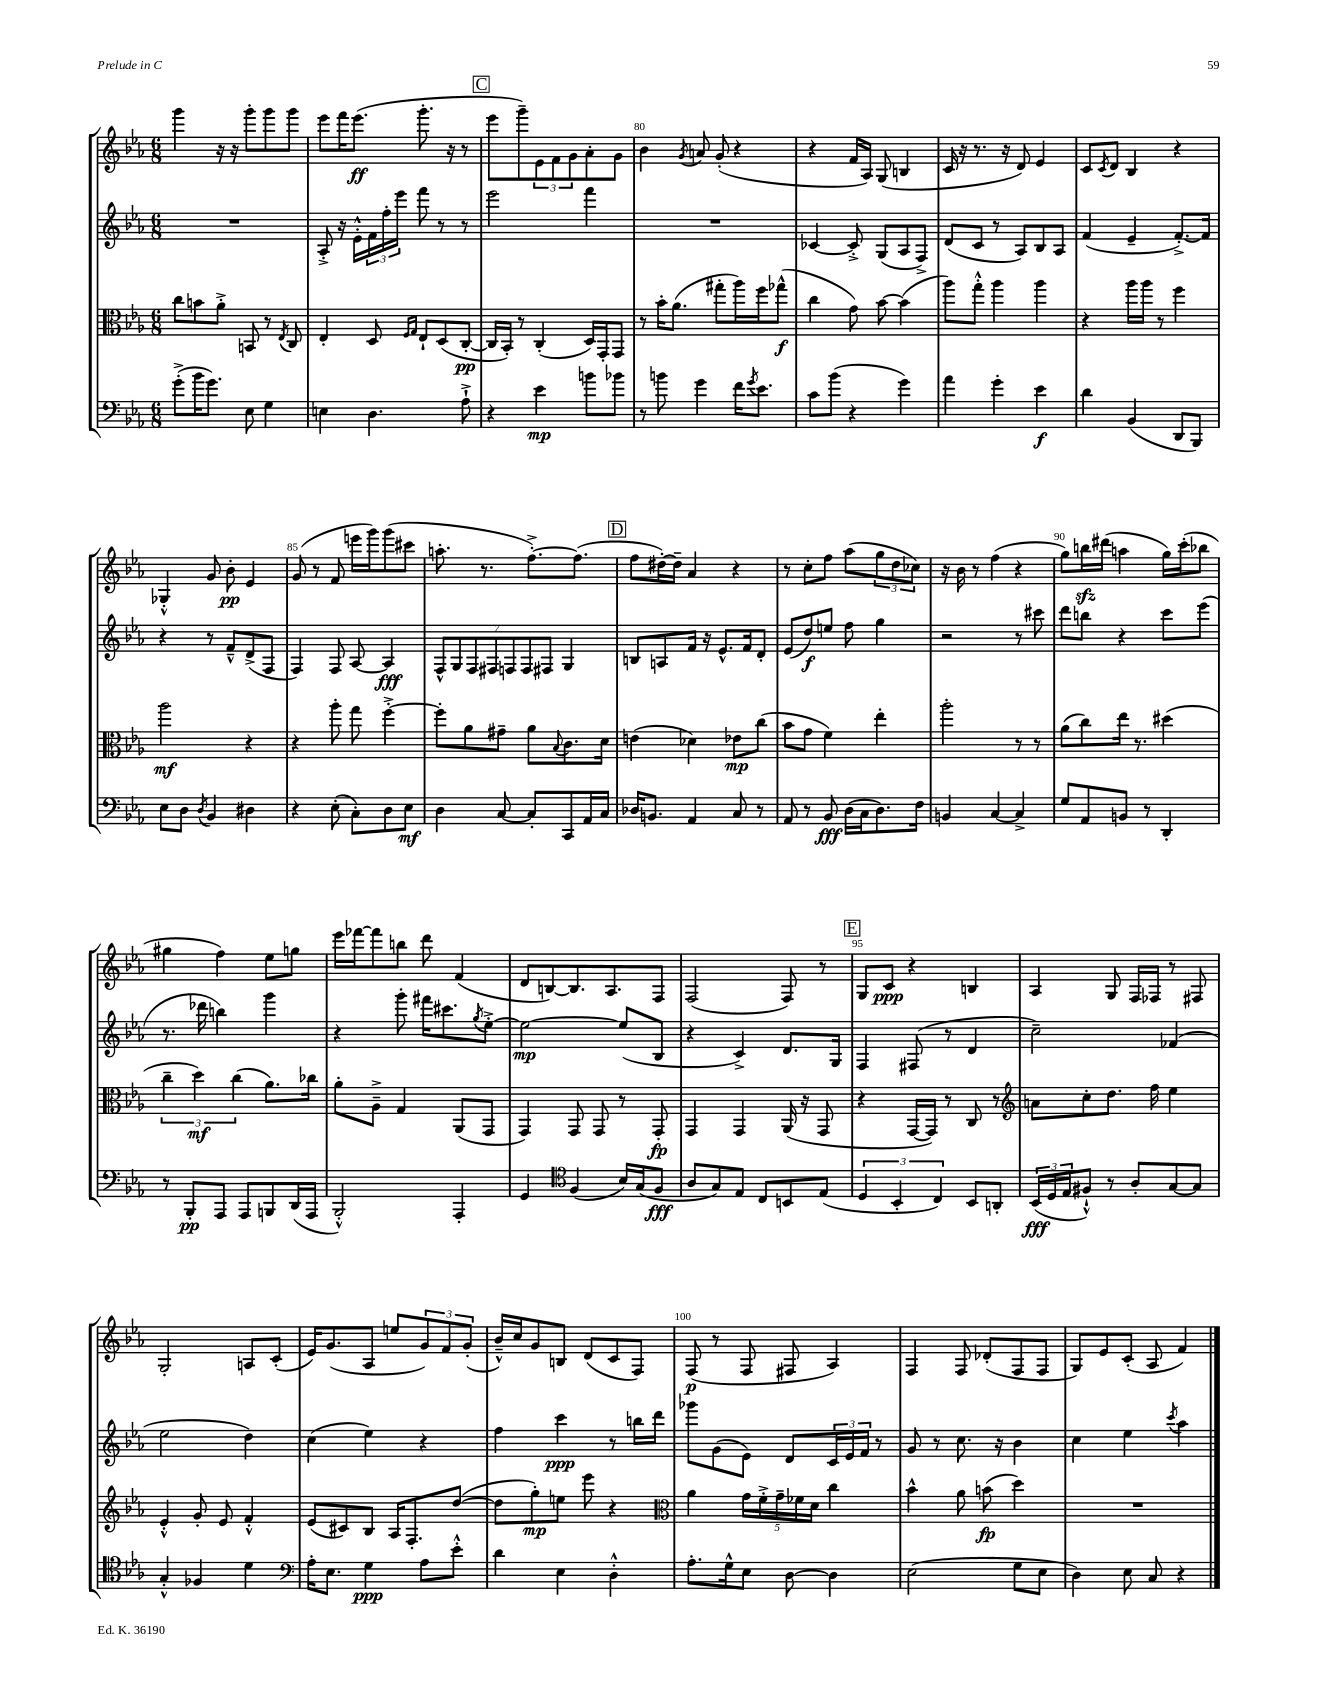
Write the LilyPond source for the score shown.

<<
\new StaffGroup <<
\new Staff = "s0" {
    \clef treble \key ees \major \numericTimeSignature \time 6/8
    g'''4 r16 r16 g'''8-. g'''8 g'''8 |
    ees'''8 f'''16 ees'''8.\ff( g'''8.-. r16 r8 |
    \mark \markup { \box "C" } ees'''8 g'''8--) \tuplet 3/2 { ees'8 f'8 g'8 } aes'8-. g'8 |
    bes'4 \acciaccatura { g'8 } a'8 g'8-.( r4 |
    r4 f'16 aes16) g8( b4 |
    c'16 r16 r8. r16 d'8) ees'4 |
    c'8 \acciaccatura { c'8 } d'8 bes4 r4 |
    ges4-.-^ g'8 bes'8-.\pp ees'4 |
    g'8( r8 f'8 e'''16 g'''16) g'''8( cis'''8 |
    a''8.-. r8. f''8.~-.->) f''8.( |
    \mark \markup { \box "D" } f''8 dis''16~-.) dis''16-- aes'4 r4 |
    r8 c''8-. f''8 aes''8( \tuplet 3/2 { g''8 d''8 ces''8) } |
    r16 bes'16 r8 f''4( r4 |
    g''8) b''16\sfz dis'''16( a''4 g''16) c'''16-.( bes''8 |
    gis''4 f''4) ees''8 g''8 |
    ees'''16 fes'''16~ fes'''8 b''8 d'''8 f'4( |
    d'8 b8~) b8. aes8. f8 |
    f2( f8) r8 |
    \mark \markup { \box "E" } g8 c'8\ppp r4 b4 |
    aes4 g8 f16 fes16 r8 fis8 |
    g2-. a8 c'8-.( |
    ees'16) g'8.( aes8 e''8 \tuplet 3/2 { g'8) f'8 g'8-.( } |
    bes'16---^) c''16 g'8 b8 d'8( c'8 f8) |
    f8\p( r8 f8 fis8 aes4) |
    f4 f8 des'8-.( f8 f8 |
    g8) ees'8 c'8-.( aes8 f'4) \bar "|." |
}
\new Staff = "s1" {
    \clef treble \key ees \major \numericTimeSignature \time 6/8
    R2. |
    aes8-.-> r16 ees'16-.-^ \tuplet 3/2 { f'16 f''16-. ees'''16 } f'''8 r8 r8 |
    \mark \markup { \box "C" } ees'''2 f'''4 |
    R2. |
    ces'4~ ces'8-.-> g8( aes8 f8->) |
    d'8( c'8 r8 aes8) bes8 aes8 |
    f'4( ees'4-- f'8.~-.->) f'16 |
    r4 r8 f'8---^ d'8->( f8 |
    f4) f8 aes8~ aes4\fff |
    \tuplet 7/4 { f8-^ g8 f8 fis8 f8 f8 fis8 } g4 |
    \mark \markup { \box "D" } b8 a8 f'16 r16 ees'8.-^ f'16 d'8-. |
    ees'8( d''8\f) e''8 f''8 g''4 |
    r2 r8 cis'''8 |
    d'''8 b''8 r4 c'''8 ees'''8( |
    r8. des'''16 b''4) g'''4 |
    r4 g'''8-. fis'''16 cis'''8. \acciaccatura { g''8 } ees''8~-.-> |
    ees''2~\mp ees''8( bes8 |
    r4 c'4->) d'8. g16 |
    \mark \markup { \box "E" } f4 fis8( r8 d'4 |
    c''2--) fes'4( |
    ees''2 d''4) |
    c''4( ees''4) r4 |
    f''4 c'''4\ppp r8 b''16 d'''16 |
    ges'''8 g'8( ees'8) d'8 \tuplet 3/2 { c'16 ees'16 f'16 } r8 |
    g'8 r8 c''8. r16 bes'4 |
    c''4 ees''4 \acciaccatura { c'''8 } aes''4 \bar "|." |
}
\new Staff = "s2" {
    \clef alto \key ees \major \numericTimeSignature \time 6/8
    c''8 b'8 aes'8-.-> b,8 r8 \acciaccatura { ees8 } c8 |
    ees4-. d8 \grace { f16 g16 } ees8-! d8( c8~-.\pp |
    \mark \markup { \box "C" } c16 bes,16-.) r8 c4-.( d16) g,16-. g,8 |
    r8 bes'16-. aes'8.( gis''8-. aes''16) f''16 ges''8-^\f( |
    c''4 g'8) bes'8~ bes'4( |
    aes''8) g''8-.-^ aes''4 aes''4 |
    r4 aes''16 aes''16 r8 f''4 |
    aes''2\mf r4 |
    r4 aes''8-. g''8 f''4~-.-> |
    f''8-. aes'8 gis'8-- aes'8 \appoggiatura { bes8 } c'8. d'16 |
    \mark \markup { \box "D" } e'4( des'4) ees'8\mp c''8( |
    bes'8 g'8 f'4) ees''4-. |
    aes''2-. r8 r8 |
    aes'8( c''8) ees''16 r8. dis''4( |
    \tuplet 3/2 { c''4-- d''4\mf) c''4( } aes'8.) ces''16 |
    aes'8-. aes8---> g4 aes,8( g,8 |
    g,4) g,8 g,8 r8 g,8-.\fp |
    g,4 g,4 aes,16( r16 g,8 |
    \mark \markup { \box "E" } r4 g,16~ g,16) r8 c8 r8 |
    \clef treble a'8 c''8-. d''8. f''16 ees''4 |
    ees'4-.-^ g'8-. ees'8 f'4-.-^ |
    ees'8( cis'8) bes8 aes16 f8.-. d''8~( |
    d''8 g''8-.\mp) e''8 ees'''8 r4 |
    \clef alto aes'4 \tuplet 5/4 { g'16 f'16-.-> g'16-- fes'16 d'16 } c''4 |
    bes'4-^ aes'8 b'8\fp( d''4) |
    R2. \bar "|." |
}
\new Staff = "s3" {
    \clef bass \key ees \major \numericTimeSignature \time 6/8
    g'8-.->( bes'16 g'8.) ees8 g4 |
    e4 d4. aes8-!-> |
    \mark \markup { \box "C" } r4 ees'4\mp b'8 bes'8 |
    r8 b'8 g'4 f'16 \acciaccatura { g'8 } ees'8. |
    c'8 bes'8( r4 g'4) |
    aes'4 g'4-. ees'4\f |
    d'4 bes,4( d,8 bes,,8) |
    ees8 d8 \acciaccatura { d8 } bes,4 dis4 |
    r4 ees8-.( c8-.) d8 ees8\mf |
    d4 c8~ c8-. c,8 aes,16 c16 |
    \mark \markup { \box "D" } des16 b,8. aes,4 c8 r8 |
    aes,8 r8 bes,8\fff d16( c16 d8.) f16 |
    b,4 c4~ c4-> |
    g8 aes,8 b,8 r8 d,4-. |
    r8 bes,,8-.\pp aes,,8 aes,,8 b,,8 d,16( aes,,16 |
    bes,,2-.-^) aes,,4-. |
    g,4 \clef tenor f4( bes16) g16( f8\fff |
    aes8 g8) ees8 c8 b,8 ees8( |
    \mark \markup { \box "E" } \tuplet 3/2 { d4 bes,4-. c4) } bes,8 a,8-. |
    \tuplet 3/2 { bes,16\fff( d16 ees16 } fis8-!-^) r8 aes8-. g8~ g8 |
    g4-.-^ fes4 d'4 |
    \clef bass aes16-. ees8. g4\ppp aes8 ees'8-.-^ |
    d'4 ees4 d4-.-^ |
    aes8.-. g16-^ ees8 d8~ d4 |
    ees2( g8 ees8 |
    d4) ees8 c8 r4 \bar "|." |
}
>>
>>
\layout { \context { \Score currentBarNumber = #77 \override BarNumber.break-visibility = ##(#f #t #t) barNumberVisibility = #(every-nth-bar-number-visible 5) } }
